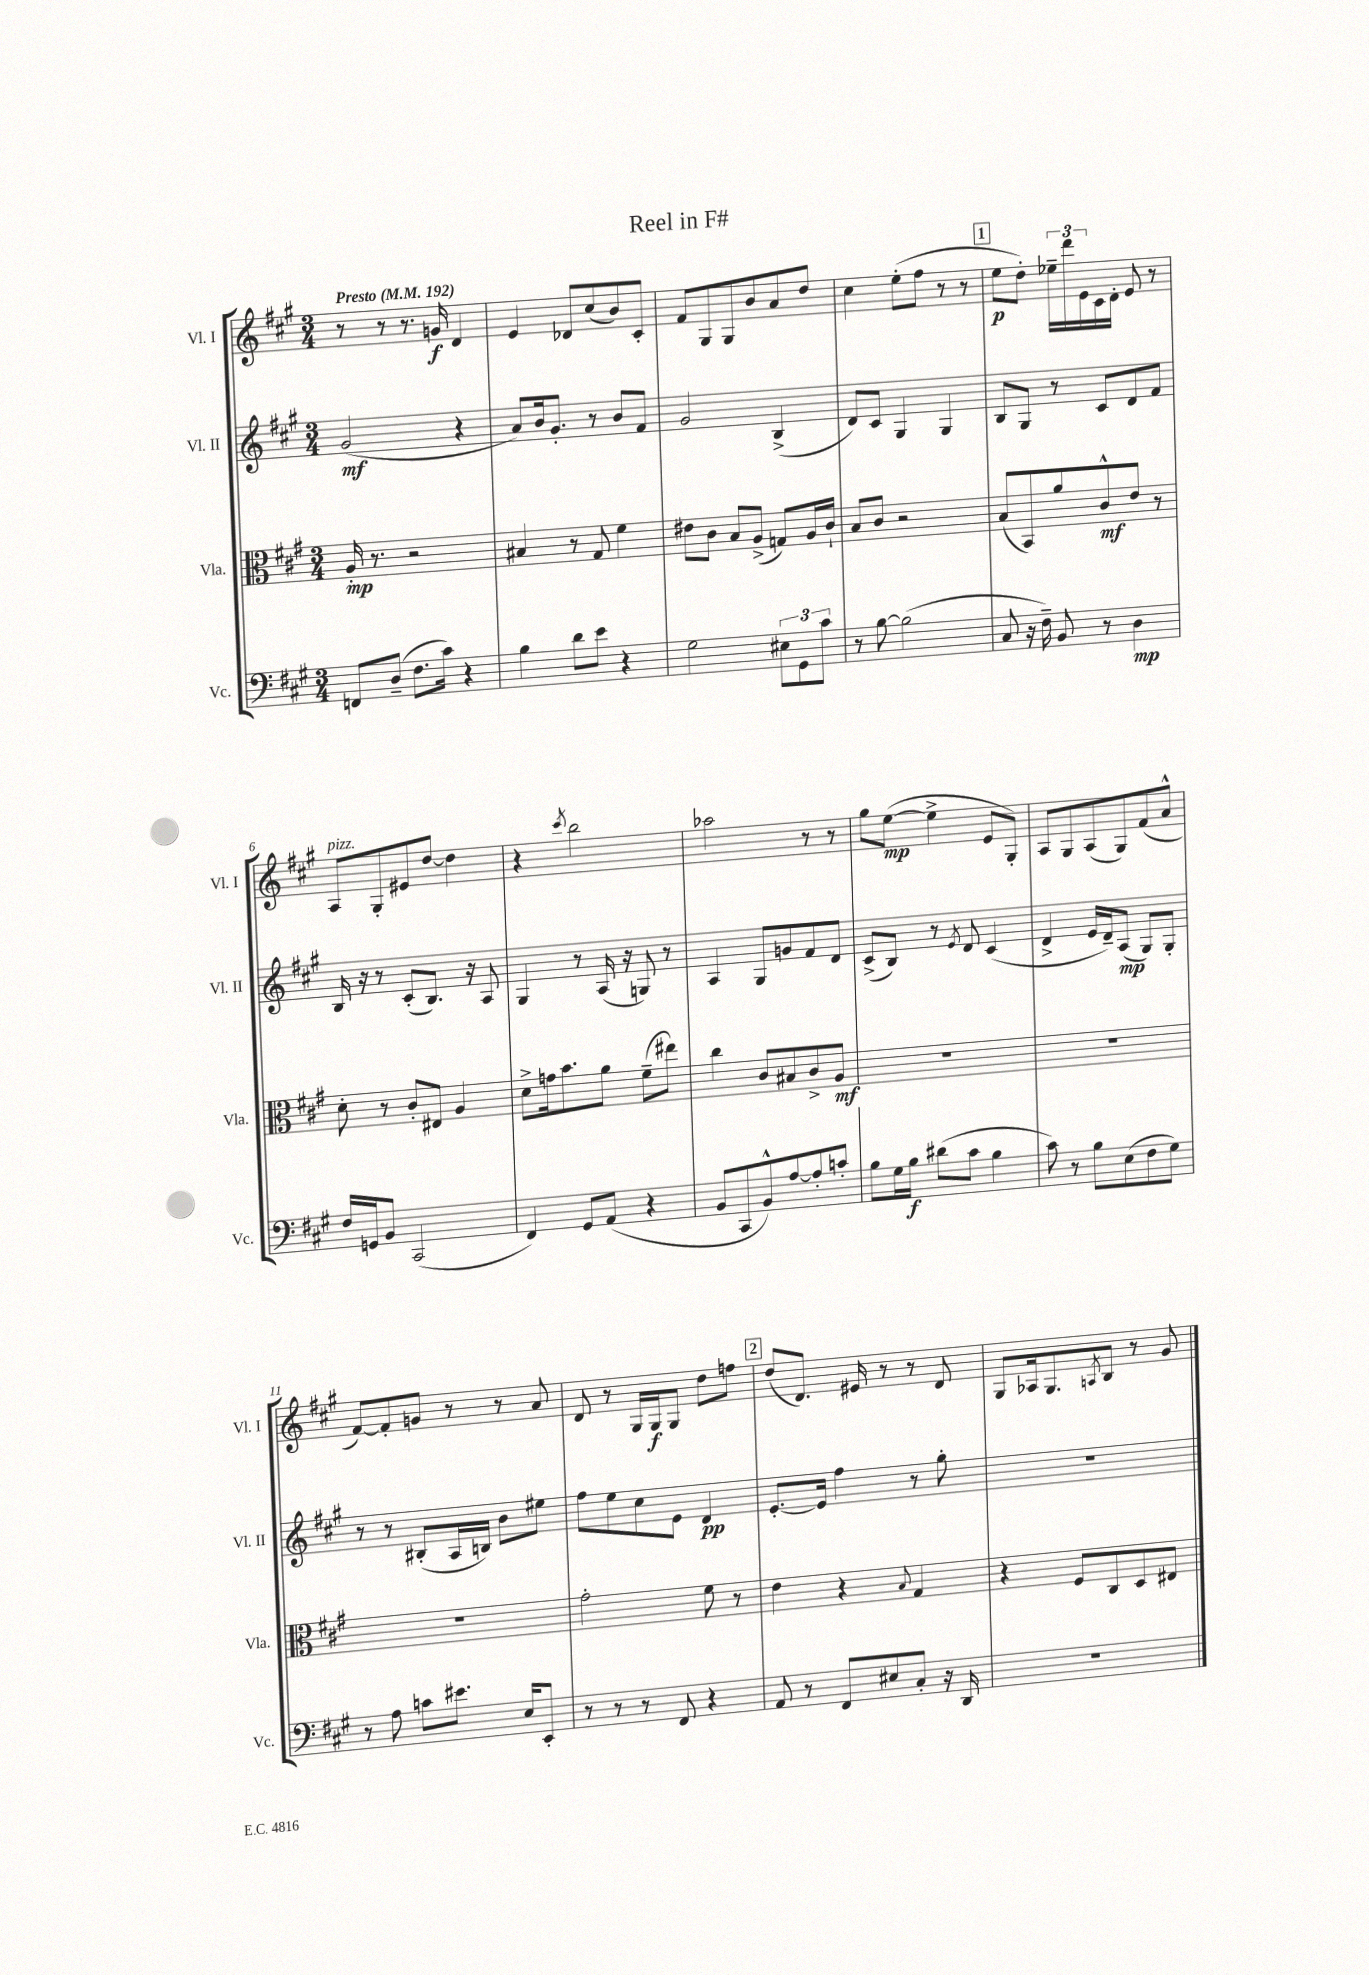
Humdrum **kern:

**kern	**kern	**kern	**kern
*staff4	*staff3	*staff2	*staff1
*clefF4	*clefC3	*clefG2	*clefG2
*k[f#c#g#]	*k[f#c#g#]	*k[f#c#g#]	*k[f#c#g#]
*M3/4	*M3/4	*M3/4	*M3/4
*MM192	*MM192	*MM192	*MM192
8FF	16A'	(2g#	8r
.	8.r	.	.
(8D~	.	.	8r
8.F#	2r	.	8.r
16c#)	.	.	16g
4r	.	4r	4d
=	=	=	=
4B	4B#	8a)	4e
.	.	16b	.
.	.	8.g#'	.
8d	8r	.	8d-
8e	8G#	8r	(8cc#
4r	4f#	8b	8b)
.	.	8f#	8c#'
=	=	=	=
2G#	8e#	2g#	8f#
.	8c#	.	8G#
.	8B	.	8G#
.	(8A^	.	8b
12E#	8G)	(4B^	8a
12GG#	.	.	.
.	16A	.	8dd
12c#	.	.	.
.	16c#`	.	.
=	=	=	=
8r	8B	8d)	4cc#
[8B	8c#	8c#	.
(2B]	2r	4G#	(8ee'
.	.	.	8ff#
.	.	4G#	8r
.	.	.	8r
=	=	=	=
8C#	(8B	8B	8ee
16r	8BB)	8G#	8dd')
16F#~)	.	.	.
8BB	8a	8r	24ee-~
.	.	.	24ddd
.	.	.	24e
8r	8c#^^	8c#	16c#
.	.	.	16d'
4D	8e	8d	8e
.	8r	8f#	8r
=	=	=	=
16F#	8d'	16B	8A
16GG	.	16r	.
8BB	8r	8r	8G#'
(2CC#	8c#'	(8c#'	8e#
.	8E#	8.B)	[8dd
.	4A	.	4dd]
.	.	16r	.
.	.	8A	.
=	=	=	=
4FF#)	8d^	4G#	4r
.	16g	.	.
.	8.b	.	.
.	.	.	8qccc#
8GG#	.	8r	2bb
(8AA	8a	(16A	.
.	.	16r	.
4r	(8f#~	8G)	.
.	8ee#)	8r	.
=	=	=	=
8BB	4cc#	4A	2aa-
8CC#	.	.	.
8BB^^)	8c#	8G#	.
[8A	8B#	8g	.
8A']	8c#^	8f#	8r
8c'	8A	8d	8r
=	=	=	=
8B	2.r	(8c#^	8gg#
16G#	.	8B)	([8ee
16B	.	.	.
(8d#	.	8r	4ee^]
.	.	8qe	.
8c#	.	8d	.
4B	.	(4c#	8e
.	.	.	8G#')
=	=	=	=
8c#)	2.r	4d^	8A
8r	.	.	8G#
8B	.	16e	(8A
.	.	16d~)	.
(8E	.	(8A	8G#)
8F#	.	8G#)	(8f#
8G#)	.	8G#'	8a^^
=	=	=	=
8r	2.r	8r	[8f#)
8A	.	8r	8f#']
8c	.	(8B#'	8g
8.e#	.	16A	8r
.	.	16B)	.
.	.	8b	8r
16E	.	.	.
8EE'	.	8ee#	8a
=	=	=	=
8r	2g#'	8ff#	8d
8r	.	8ee	8r
8r	.	8cc#	16G#
.	.	.	16G#
8FF#	.	8e	8G#
4r	8f#	4d	8dd
.	8r	.	8ff
=	=	=	=
8AA	4e	[8.e'	(8dd
8r	.	.	8.d)
.	.	16e]	.
8FF#	4r	4ff#	.
.	.	.	16e#
8E#	.	.	8r
.	8qqB	.	.
8C#'	4G#	8r	8r
16r	.	8gg#'	8d
16DD	.	.	.
=	=	=	=
2.r	4r	2.r	8G#
.	.	.	16A-
.	.	.	8.G#
.	8F#	.	.
.	.	.	8qA
.	8C#	.	8B
.	8D	.	8r
.	8E#	.	8g#
==	==	==	==
*-	*-	*-	*-
